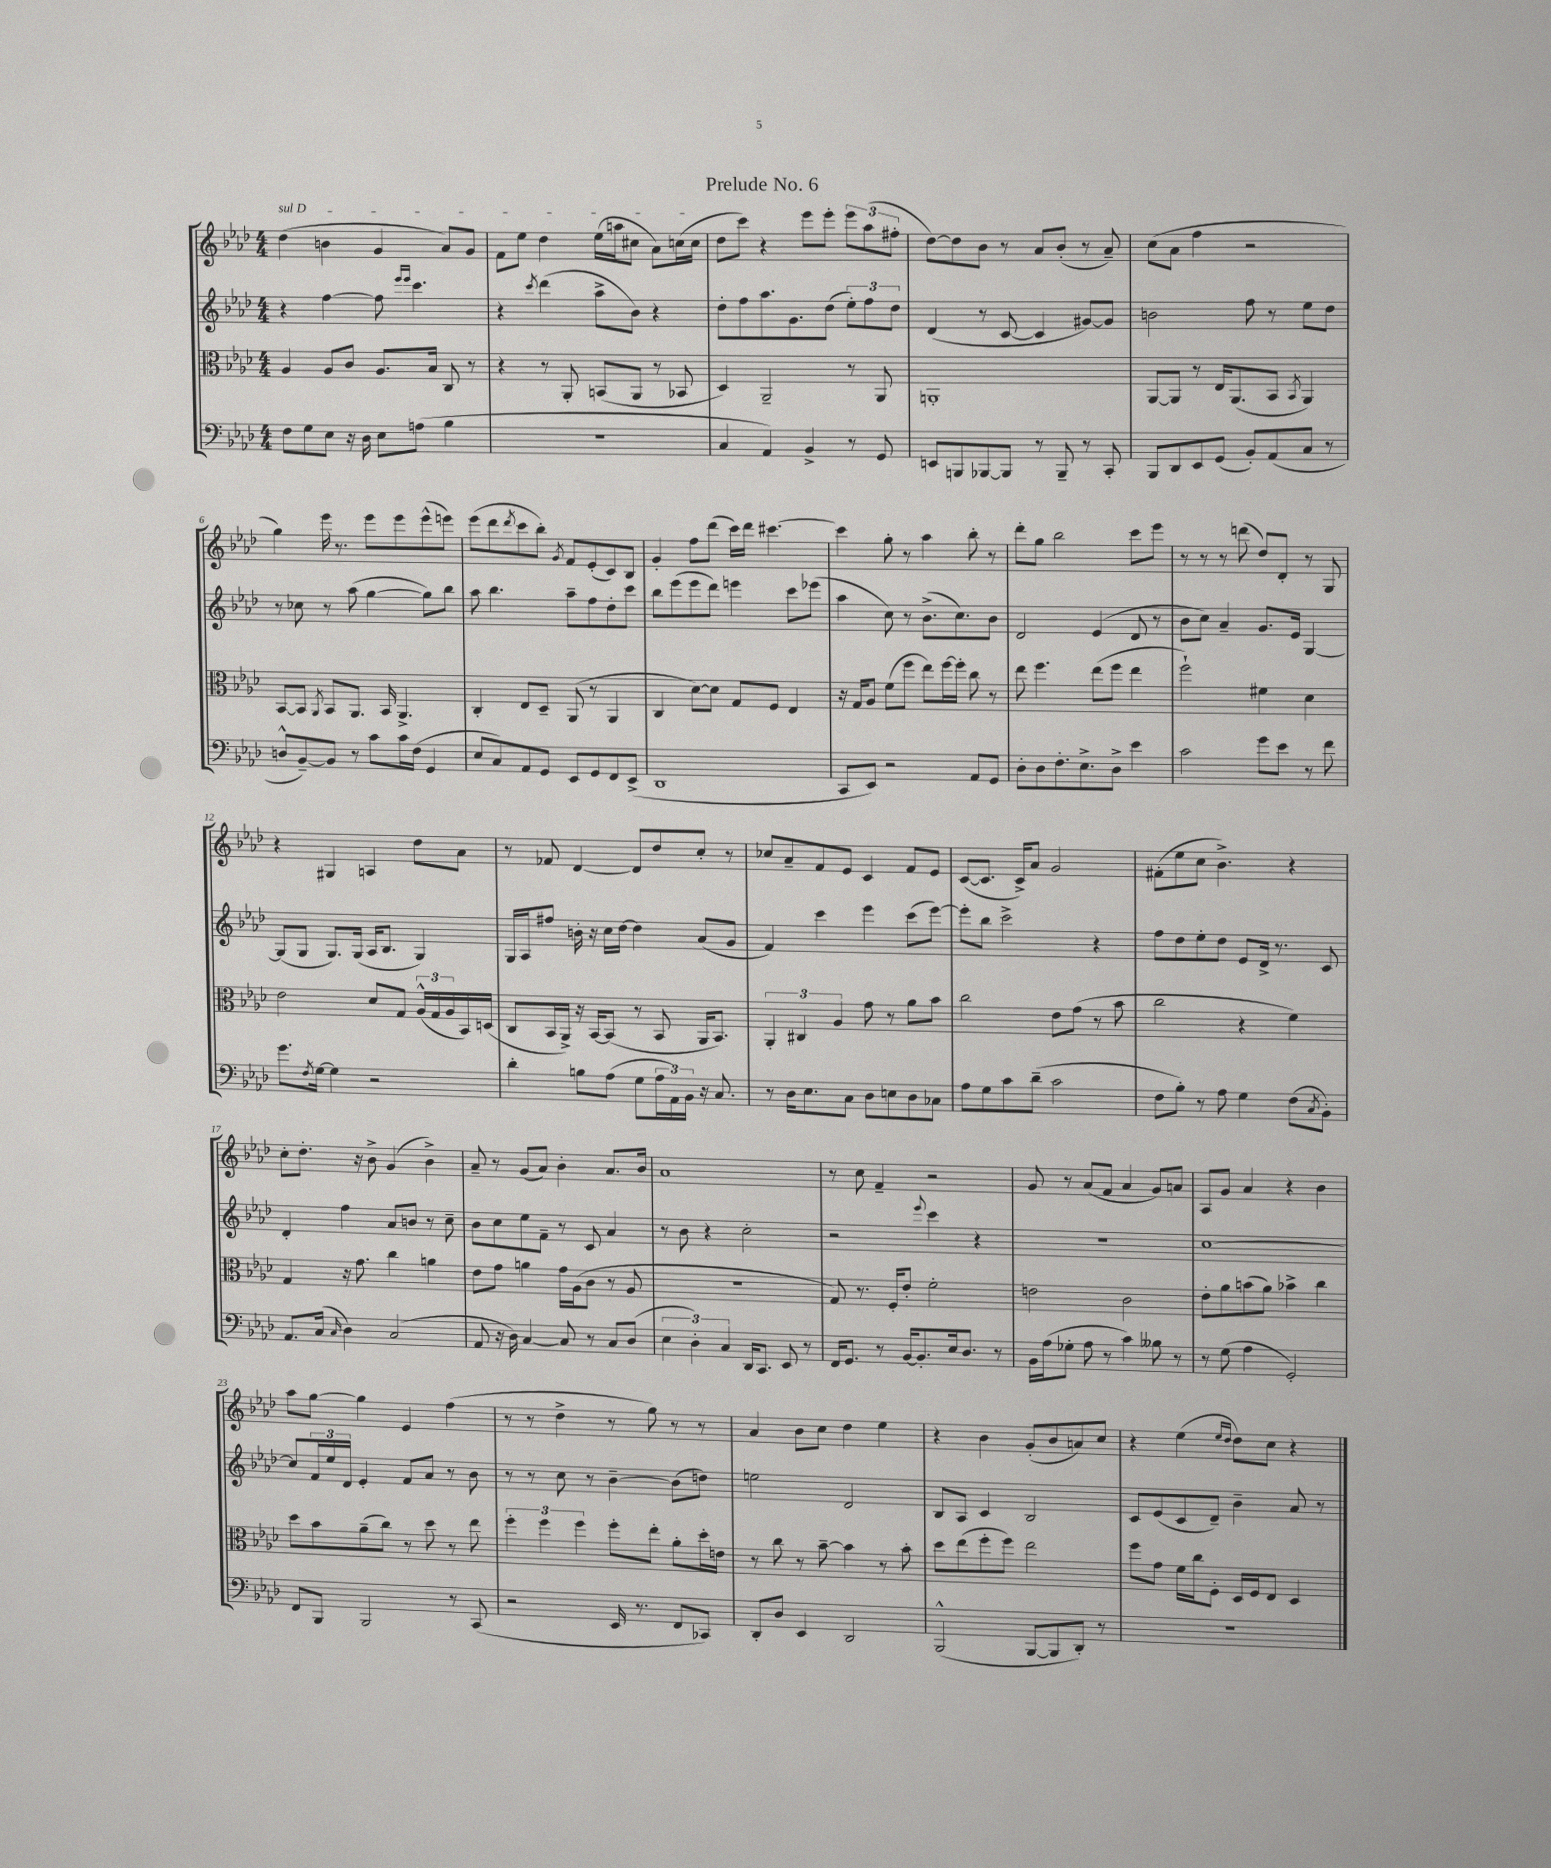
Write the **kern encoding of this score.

**kern	**kern	**kern	**kern
*staff4	*staff3	*staff2	*staff1
*clefF4	*clefC3	*clefG2	*clefG2
*k[b-e-a-d-]	*k[b-e-a-d-]	*k[b-e-a-d-]	*k[b-e-a-d-]
*M4/4	*M4/4	*M4/4	*M4/4
8F	4A-	4r	(4dd-
8G	.	.	.
8E-	8A-	[4ff	4b
16r	8c	.	.
16D-	.	.	.
8E-	8.A-	8ff]	4g
.	.	16qqeee-	.
.	.	16qqeee-	.
(8A	.	4.ccc	.
.	16B-	.	.
4B-	8C	.	8a-)
.	8r	.	8g
=	=	=	=
1r	4r	4r	8f
.	.	.	8ee-
.	.	8qccc	.
.	8r	(4ddd-	4dd-
.	8AA-'	.	.
.	(8BB	8aa-^	(16ee-
.	.	.	16aa
.	8AA-	8b-)	8cc#
.	8r	4r	8a-)
.	8BB-	.	(16cc
.	.	.	16cc
=	=	=	=
4C	4D-)	8dd-'	8dd-
.	.	8ff	8ccc)
4AA-)	2AA-~	8.aa-	4r
.	.	8.g	.
4BB-^	.	.	8eee-
.	.	(8dd-	8eee-'
8r	8r	12ee-')	12eee-
.	.	12ff	(12aa-
8GG	8AA-	.	.
.	.	12dd-	12ff#'
=	=	=	=
8EE	1AA'	(4d-	[8dd-)
8BBB	.	.	8dd-]
[8BBB-	.	8r	8b-
8BBB-]	.	[8c	8r
8r	.	4c]	8a-
8BBB-~	.	.	(8b-'
8r	.	[8g#)	8r
8CC'	.	8g#]	8a-~)
=	=	=	=
8BBB-	[8AA-	2b	(8cc
8DD-	8AA-]	.	8a-
8EE-	8r	.	4ff
(8GG	16E-	.	.
.	(8.AA-	.	.
8BB-')	.	8ff	2r
(8AA-	8BB-	8r	.
.	8qBB-	.	.
8C	4AA-)	8ee-	.
8r	.	8dd-	.
=	=	=	=
8D^^	[8BB-	8r	4gg)
[8BB-~)	8BB-]	8cc-	.
.	8qAA-	.	.
8BB-]	8BB-	8r	16eee-
.	.	.	8.r
8r	8.AA-	(8aa-	.
8c	.	[4gg	8eee-
.	16BB-	.	.
16c	4.AA-^	.	8eee-
(16F	.	.	.
4GG	.	8gg])	(8eee-^^
.	.	8bb-	8eee)
=	=	=	=
8E-	4C'	8aa-	(8eee-
8C)	.	4.bb-	8ddd-
.	.	.	8qddd-
8AA-	8E-	.	8ccc
8GG	8D-~	.	8bb-')
.	.	.	8qg
8EE-	(8AA-	8aa-~	8f
8GG	8r	8ff	(8e-'
8FF	4AA-	8dd-'	8c)
(8EE-^	.	8ccc	8B-
=	=	=	=
1DD-	4C	8bb-	4g'
.	.	(8eee-	.
.	[8d-)	8eee-	8ff
.	8d-]	8ddd-)	(8ddd-
.	8G	4eee	16ccc)
.	.	.	16ddd-
.	8F	.	[4.ccc#
.	4E-	8ccc	.
.	.	(8eee-	.
=	=	=	=
8CC	16r	4aa-	4ccc#]
.	16G	.	.
8EE-)	8A-	.	.
2r	(8f	8cc)	8gg'
.	8ff	8r	8r
.	8ee-)	(8.b-^	4aa-
.	[16ff	.	.
.	16ff']	8.cc)	.
8AA-	8cc	.	8bb-'
8GG	8r	8b-	8r
=	=	=	=
8D-'	8ee-	2d-	8ddd-'
8D-	4.ff	.	8gg
8.F'	.	.	2bb-
8.E-^	.	.	.
.	(8ee-	(4e-	.
8D-^	8ff	.	.
4e-	4ee-	8d-	8ccc
.	.	8r	8eee-
=	=	=	=
2c	2ff`)	8b-	8r
.	.	8cc)	8r
.	.	4a-~	8r
.	.	.	(8ddd
8g	4f#	8.g	8dd-)
8e-	.	.	8d-'
.	.	16e-	.
8r	4d-	[4G	8r
8f	.	.	8G
=	=	=	=
8.g	2e-	(8G]	4r
.	.	8G	.
8qF	.	.	.
[16G	.	.	.
4G]	.	8.G)	4G#
.	.	(16G	.
2r	8d-	16A-	4A
.	.	8.B-	.
.	8G	.	.
.	(24A-^^	4G)	8dd-
.	24G	.	.
.	24A-	.	.
.	16BB-)	.	8a-
.	(16D	.	.
=	=	=	=
4d-'	8C	16G	8r
.	.	16A-	.
.	16BB-	8ff#	8f-
.	16AA-^)	.	.
8B	16r	16b'	[4d-
.	[16BB-	16r	.
(8A-	(8BB-]	16cc	.
.	.	[16dd-	.
8G	8r	4dd-]	8d-]
24A-	8BB-	.	8dd-
24AA-)	.	.	.
24BB-	.	.	.
16r	16AA-	(8a-	8cc'
8.C	8.BB-)	.	.
.	.	8g	8r
=	=	=	=
8r	6AA-'	4f)	8cc-
16D-	.	.	8a-~
.	6C#	.	.
8.E-	.	.	.
.	.	4ccc	8f
.	6A-	.	.
8C	.	.	8e-
8D-	8g	4eee-	4c
8E	8r	.	.
8D-	8a-	(8ccc	8f
8C-	8b-	[8eee-)	8e-
=	=	=	=
8A-	2cc	8eee-']	([8c
8G	.	8bb-	8.c]
8c	.	2ccc^	.
.	.	.	16c^)
(8d-~	.	.	8a-
2c	8e-	.	2g
.	(8g	.	.
.	8r	4r	.
.	8b-	.	.
=	=	=	=
8F	2cc	8ff	(8f#'
8B-')	.	8dd-	8ee-
8r	.	8ee-'	8cc
8A-	.	8dd-	4.b-^)
4G	4r	8e-	.
.	.	16d-^	.
.	.	8.r	.
(8F	4f)	.	4r
8qC	.	.	.
8BB-')	.	8c	.
=	=	=	=
8.AA-	4G	4d-'	8cc'
.	.	.	8.dd-'
(16C	.	.	.
16qqC	.	.	.
4D-)	16r	4ff	.
.	8.g	.	16r
.	.	.	8b-^
(2C	4cc	8a-	(4g
.	.	8b	.
.	4a	8r	4b-^)
.	.	8cc~	.
=	=	=	=
8AA-	8e-	8b-	8a-~
16r	8g	8cc	8r
16D-)	.	.	.
[4C	4a	8ee-	(8g
.	.	8f~	8a-)
8C]	16g	8r	4b-'
.	(16A-	.	.
8r	8c	8c	.
8C	8r	4a-	8.a-
(8D-	8A-	.	.
.	.	.	16b-
=	=	=	=
6E-	1r	8r	1a-
.	.	8b-	.
6D-')	.	.	.
.	.	4r	.
6C	.	.	.
16DD-	.	2cc'	.
8.CC	.	.	.
8EE-	.	.	.
8r	.	.	.
=	=	=	=
16FF	8G)	2r	8r
8.GG	.	.	.
.	8.r	.	8cc
8r	.	.	4f~
.	16F'	.	.
[16BB-	8e-'	.	.
8.BB-']	.	.	.
.	.	8qqeee-	.
.	2f'	4ccc	2r
16E-	.	.	.
8.D-	.	.	.
.	.	4r	.
8r	.	.	.
=	=	=	=
16BB-	2e	1r	8g
(16A-	.	.	.
8G-'	.	.	8r
8A-	.	.	(8a-
8r	.	.	8f
4c)	2c	.	4a-
8B--	.	.	8g)
8r	.	.	8a
=	=	=	=
8r	8e-'	[1cc	8A-
(8G	8a-	.	8g
4A-	(8b	.	4a-
.	8a-)	.	.
2GG')	4b-^	.	4r
.	4cc	.	4b-
=	=	=	=
8FF	8dd-	8cc]	8aa-
8BBB-	8b-	24f	[8gg
.	.	24ee-	.
.	.	24d-	.
2BBB-	(8a-~	4e-'	4gg]
.	8cc)	.	.
.	8r	8f	4e-
.	8dd-	8a-	.
8r	8r	8r	(4ff
(8CC	8ee-	8b-	.
=	=	=	=
2r	6ff'	8r	8r
.	.	8r	8r
.	6ff	.	.
.	.	8cc	4dd-^
.	6ff	.	.
.	.	8r	.
16EE-	8ff'	[4b-~	8r
8.r	.	.	.
.	8ee-'	.	8gg)
8FF	8a-'	(8b-]	8r
8CC-)	16dd-'	8dd)	8r
.	16e	.	.
=	=	=	=
8DD-'	8r	2ee	4a-
8D-	8cc	.	.
4EE-	8r	.	8b-
.	[8b-~	.	8cc
2DD-	4b-]	2d-	4dd-
.	8r	.	4ee-
.	8b-'	.	.
=	=	=	=
(2BBB-^^	8dd-	8B-	4r
.	(8ee-	8A-	.
.	8ff'	4c	4b-
.	8ff)	.	.
[8BBB-	2ee-	2B-	(8g'
8BBB-]	.	.	8b-
8DD-')	.	.	8a)
8r	.	.	8cc
=	=	=	=
1r	8ff	8c	4r
.	8g	(8e-	.
.	16f	8c	(4ee-
.	16cc	.	.
.	8F'	8d-~)	.
.	.	.	16qqee-
.	.	.	16qqdd-
.	16D-	4b-~	8dd-)
.	16F	.	.
.	8E-	.	8cc
.	4D-	8a-	4r
.	.	8r	.
==	==	==	==
*-	*-	*-	*-
